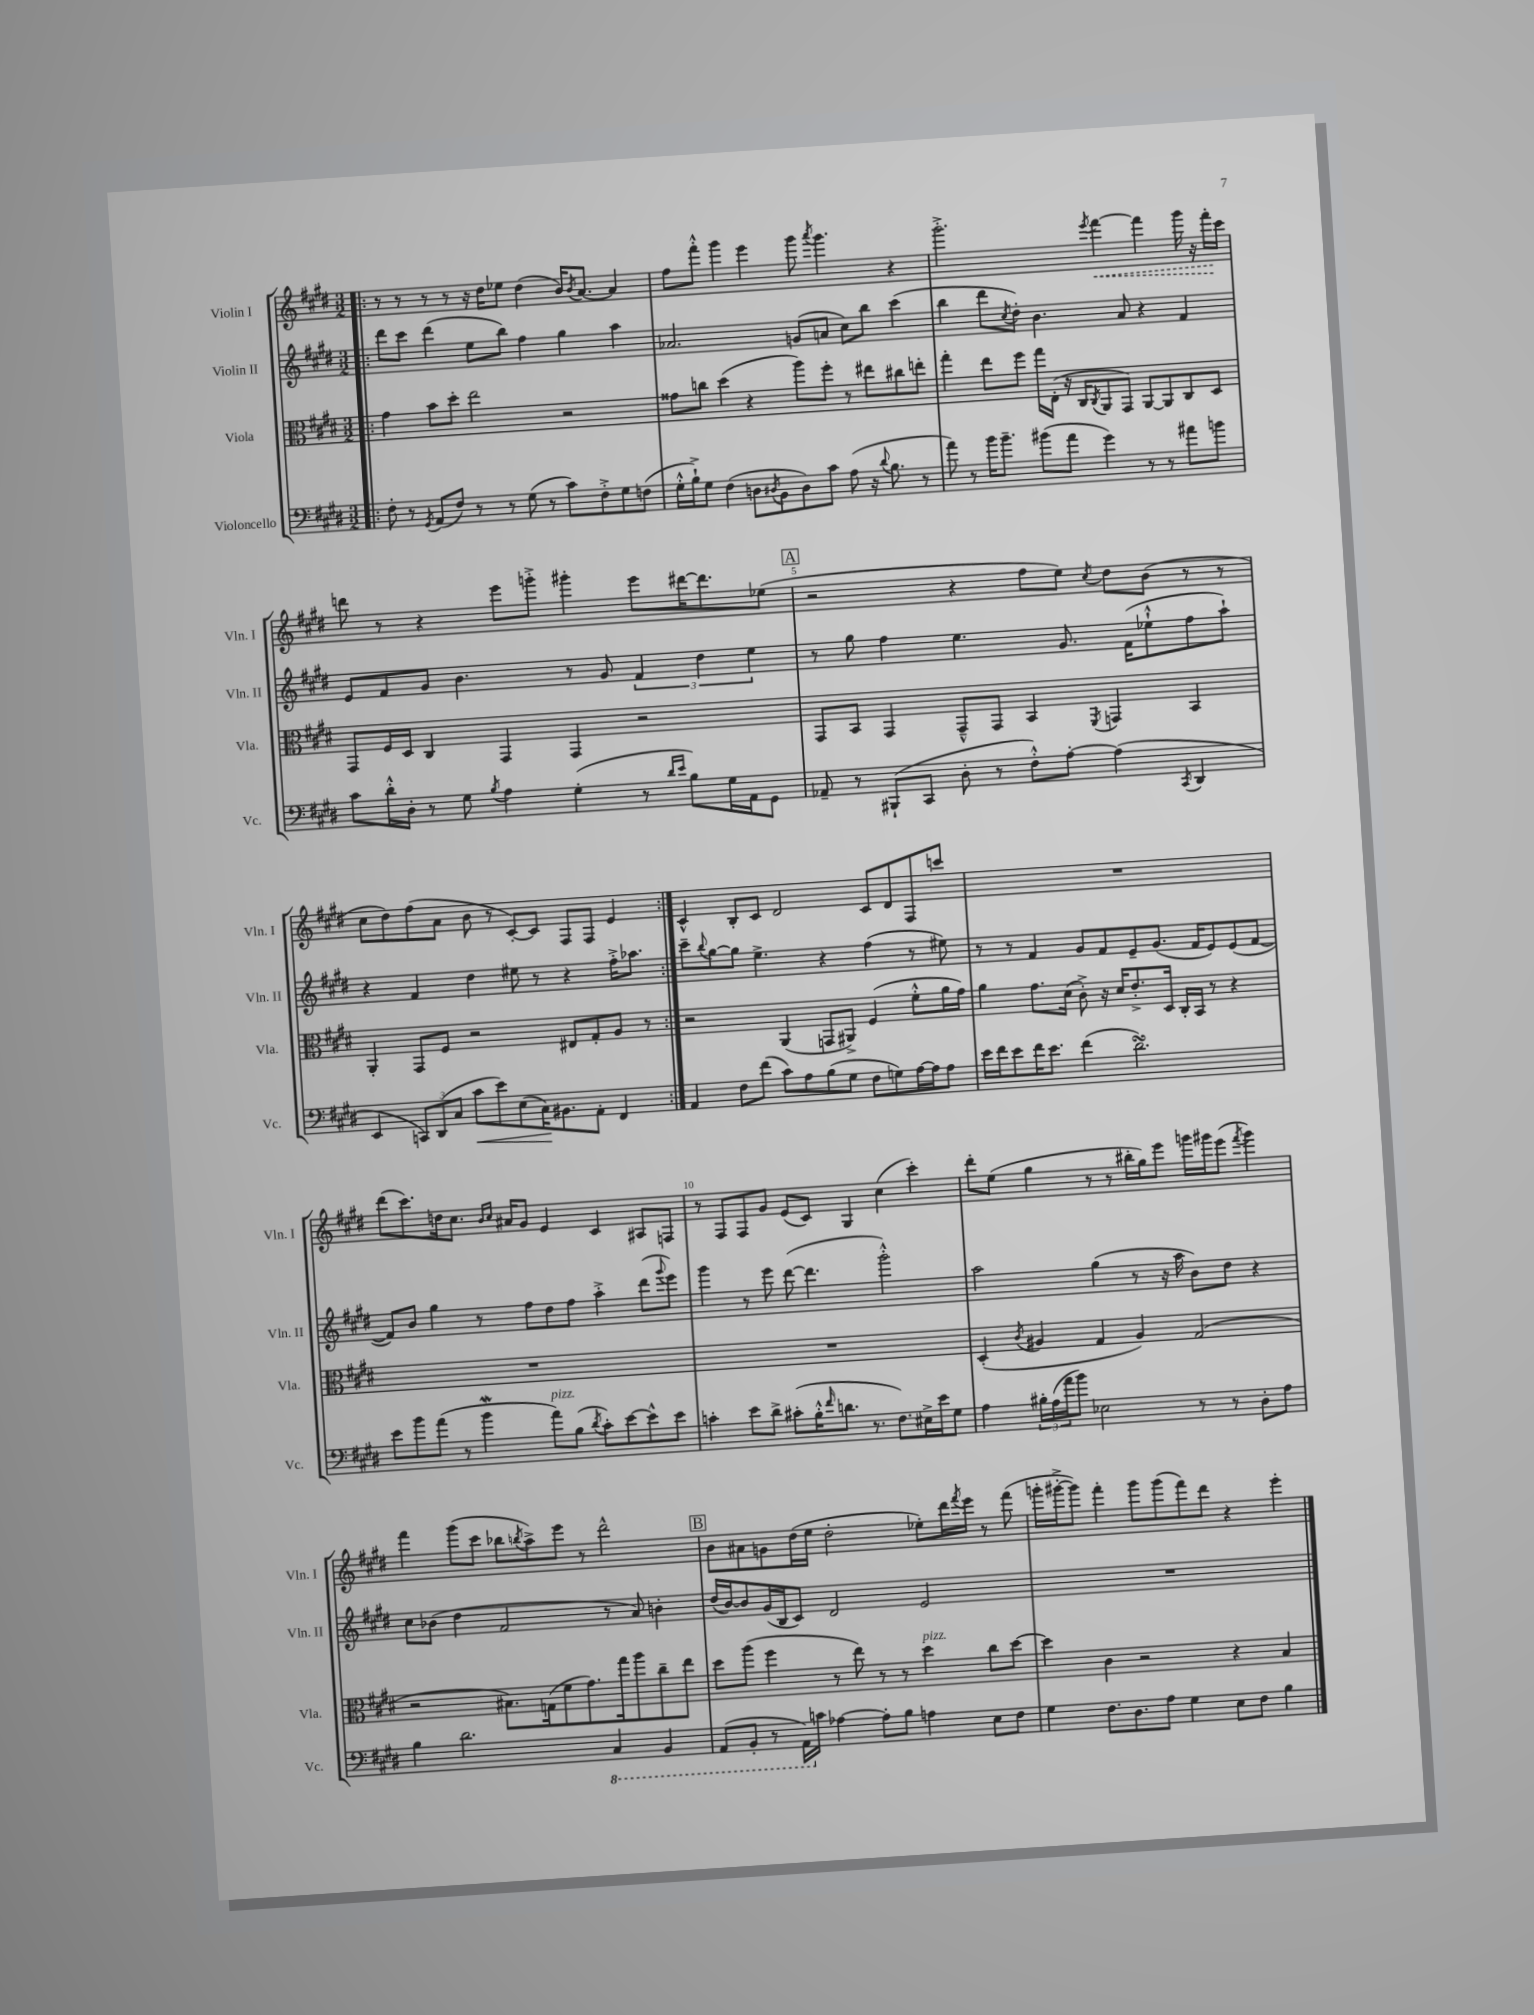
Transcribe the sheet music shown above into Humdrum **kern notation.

**kern	**kern	**kern	**kern
*staff4	*staff3	*staff2	*staff1
*clefF4	*clefC3	*clefG2	*clefG2
*k[f#c#g#d#]	*k[f#c#g#d#]	*k[f#c#g#d#]	*k[f#c#g#d#]
*M3/2	*M3/2	*M3/2	*M3/2
=!|:	=!|:	=!|:	=!|:
8F#'	4g#	8ddd#	8r
8r	.	8ccc#	8r
8qGG#	.	.	.
(8AA	8b	(4ddd#	8r
8F#)	8dd#'	.	8r
8r	2ee	8ee	16r
.	.	.	16dd#
8r	.	8bb)	8ee-
(8G#	.	4ff#	(4dd#
8r	.	.	.
8c#)	2r	4gg#	16b)
.	.	.	8qb
.	.	.	[8.a
8F#'^	.	.	.
8G#	.	4aa	4a]
(8F	.	.	.
=	=	=	=
16G#'^^	8g##	2.a-	8ff#
16B`^)	.	.	.
8G#	8cc	.	8fff#'^^
(4F#	(4dd#	.	4ggg#
8D	4r	.	4eee
8qD#	.	.	.
8BB	.	.	.
8D#)	8aa)	(8g	8ggg#
.	.	.	8qaaa
8c#	8ff#'	8a	4.ggg#
(8A	8r	8cc#)	.
16r	8ee#	8bb	.
8qqd#	.	.	.
8.B	.	.	.
.	8cc#	(4ccc#	4r
8r	8ee'	.	.
=	=	=	=
8a)	4gg#'	4bb	2.ggg#'^
8r	.	.	.
16b	8ee	8ddd#	.
8.b~	.	.	.
.	.	8qcc#	.
.	8ff#	8dd#')	.
(8b#	16gg#	4.b	.
.	(16E'	.	.
8a	16r	.	.
.	16C#	.	.
.	8qC#	.	8qeee
4g#)	8AA	.	[4fff#
.	8GG#)	8a	.
8r	[8AA	4r	4fff#]
8r	8AA]	.	.
8a#	8C#	4f#	16ggg#
.	.	.	16r
8b	8D#	.	16fff#'
.	.	.	16ccc#
=	=	=	=
8c#	8GG#	8e	8ddd
16d#'^^	16F#	8f#	8r
16D#'	16D#	.	.
8r	4C#	8g#	4r
8G#	.	4.b	.
8qB	.	.	.
4A	4GG#	.	8eee
.	.	.	8ggg'^
(4G#'	4GG#	8r	4ggg#'
.	.	8g#	.
8r	2r	6f#	8eee
16qqd#	.	.	.
16qqe	.	.	.
8B)	.	.	[16ddd#
.	.	6dd#	.
.	.	.	8.ddd#]
16G#	.	.	.
16AA	.	.	.
.	.	6ee	.
8GG#	.	.	(8ee-
=	=	=	=
8AA-~	8GG#	8r	2r
8r	8BB	8gg#	.
(8BBB#`	4GG#	4ff#	.
8CC#	.	.	.
8D#'	8GG#~^^	4.ee	4r
8r	8GG#	.	.
8F#'^^)	4BB	.	8ff#
[8A'	.	8.g#	8ee)
.	8qFF#	.	8qcc#
(4A]	4GG	.	8dd#
.	.	(16f#	.
.	.	8ee-`^^	(8b
8qCC#	.	.	.
4DD#	4BB	8ff#	8r
.	.	8aa`)	8r
=	=	=	=
4EE	4AA'	4r	8cc#
.	.	.	8dd#)
12CC)	8GG#	4f#	(8ff#
(12DD#	.	.	.
.	8F#	.	8a
12C#	.	.	.
8c#	2r	4dd#	8b
8e)	.	.	8r
(8E	.	8ee#	[8c#')
16C#)	.	8r	8c#]
8.BB#	.	.	.
.	8E#	4r	8F#
8AA'	8G#'	.	8F#
4FF#	8A	16ff#'^	4e
.	.	8.aa-	.
.	8r	.	.
=:|!	=:|!	=:|!	=:|!
4AA	2r	8ccc#~	4c#^^
.	.	8qqbb	.
.	.	[8gg#	.
8F#	.	8gg#]	8B'
(8f#	.	4.ee^	8c#
8c#)	(4AA	.	2d#
8A	.	.	.
(8B	8GG	4r	.
8G#	8AA#^)	.	.
8F#	(4F#	(4ff#	8c#
8G)	.	.	8d#
[16A	8f#'^^	8r	8F#
16A]	.	.	.
8A	16a	8ee#)	8ccc
.	16g#)	.	.
=	=	=	=
16e	4a	8r	1.r
16f#	.	.	.
8e	.	8r	.
16f#	8.g#	4f#	.
8.e	.	.	.
.	(16d#	.	.
(4f#	8c#'^)	8g#	.
.	16r	8f#	.
.	16d#	.	.
2.d#)	8.e'^	8e~	.
.	.	(8.g#	.
.	16D#	.	.
.	16C#'	.	.
.	16BB	16f#	.
.	8r	8e)	.
.	4r	(8e	.
.	.	[8f#	.
=	=	=	=
8e	1.r	8f#])	(8ddd#
8b	.	8b	8.ccc#)
(8a	.	4gg#	.
.	.	.	16dd
8r	.	.	8.cc#
4b	.	8r	.
.	.	.	16qqb
.	.	.	16qqcc#
.	.	.	16a#
.	.	8ff#	8g#
8a)	.	8dd#	4e
(8B	.	8ff#	.
8qd#	.	.	.
8c#')	.	4aa'^	4c#
[8e	.	.	.
8e^^]	.	(8ddd#	8A#
.	.	8qqggg#	.
8e	.	8eee)	8F
=	=	=	=
4c'	1.r	4ggg#	8r
.	.	.	8F#
8e	.	8r	8F#
8d#^	.	8eee	8g#
(8c#'	.	([8ddd#	(8e
16B'^^	.	4.ddd#]	8c#)
16qqf#	.	.	.
8.d	.	.	.
.	.	.	4G#
8.r	.	.	.
.	.	2ggg#'^^)	(4cc#
8.F#)	.	.	.
16E#^	.	.	4ccc#')
16e	.	.	.
8G#	.	.	.
=	=	=	=
4A	(4D#'	2aa	8ddd#'
.	.	.	(8ee
.	8qc#	.	.
24B#'	4A#	.	4gg#
(24A	.	.	.
24a	.	.	.
8b)	.	.	.
2E-	4G#	(4gg#	8r
.	.	.	8r
.	4A#)	8r	16bb#'
.	.	.	16gg#)
.	.	16r	8eee
.	.	16aa	.
8r	(2G#	8b)	16ggg
.	.	.	16ggg#
8r	.	8dd#	(8eee
.	.	.	8qfff#
8D#'	.	4r	4ggg#)
8A	.	.	.
=	=	=	=
4B	2r	8cc#	4fff#
.	.	(8b-	.
2.d#	.	4dd#	(8ggg#
.	.	.	8ccc#
.	8.B#)	2f#	8bb-
.	.	.	8qbb
.	.	.	8aa^)
.	(16G	.	.
.	8f#	.	8eee
.	8.g#)	.	8r
4CC#	.	8r	2ddd#^^
.	16gg#	.	.
.	8aa	8a)	.
4BBB	8cc#~	4b'	.
.	8ee	.	.
=	=	=	=
(8AAA	8dd#	(16dd#	8b
.	.	[16b)	.
8BBB'	(8aa	8b]	8a#
8r	4ff#	(16g#	8g
.	.	16B	.
16AAA)	.	8c#)	(16dd#
16c	.	.	16ee
[4A-	8r	2d#	2dd#'
.	8ee)	.	.
8A-']	8r	.	.
8B	8r	.	.
4A	4dd#	2e	8ee-')
.	.	.	16ddd#
.	.	.	8qfff#
.	.	.	16eee
8E	8cc#	.	8r
8F#	[8dd#	.	(8fff#
=	=	=	=
4G#	4dd#]	1.r	16ggg'
.	.	.	[16ggg#'^
.	.	.	8ggg#])
8.F#	4c#	.	4fff#'
8.D#	.	.	.
.	2r	.	8ggg#
8A	.	.	(8ggg#
4G#	.	.	8fff#)
.	.	.	8ddd#
8E	4r	.	4r
8F#	.	.	.
4B	4B	.	4eee'
==	==	==	==
*-	*-	*-	*-
